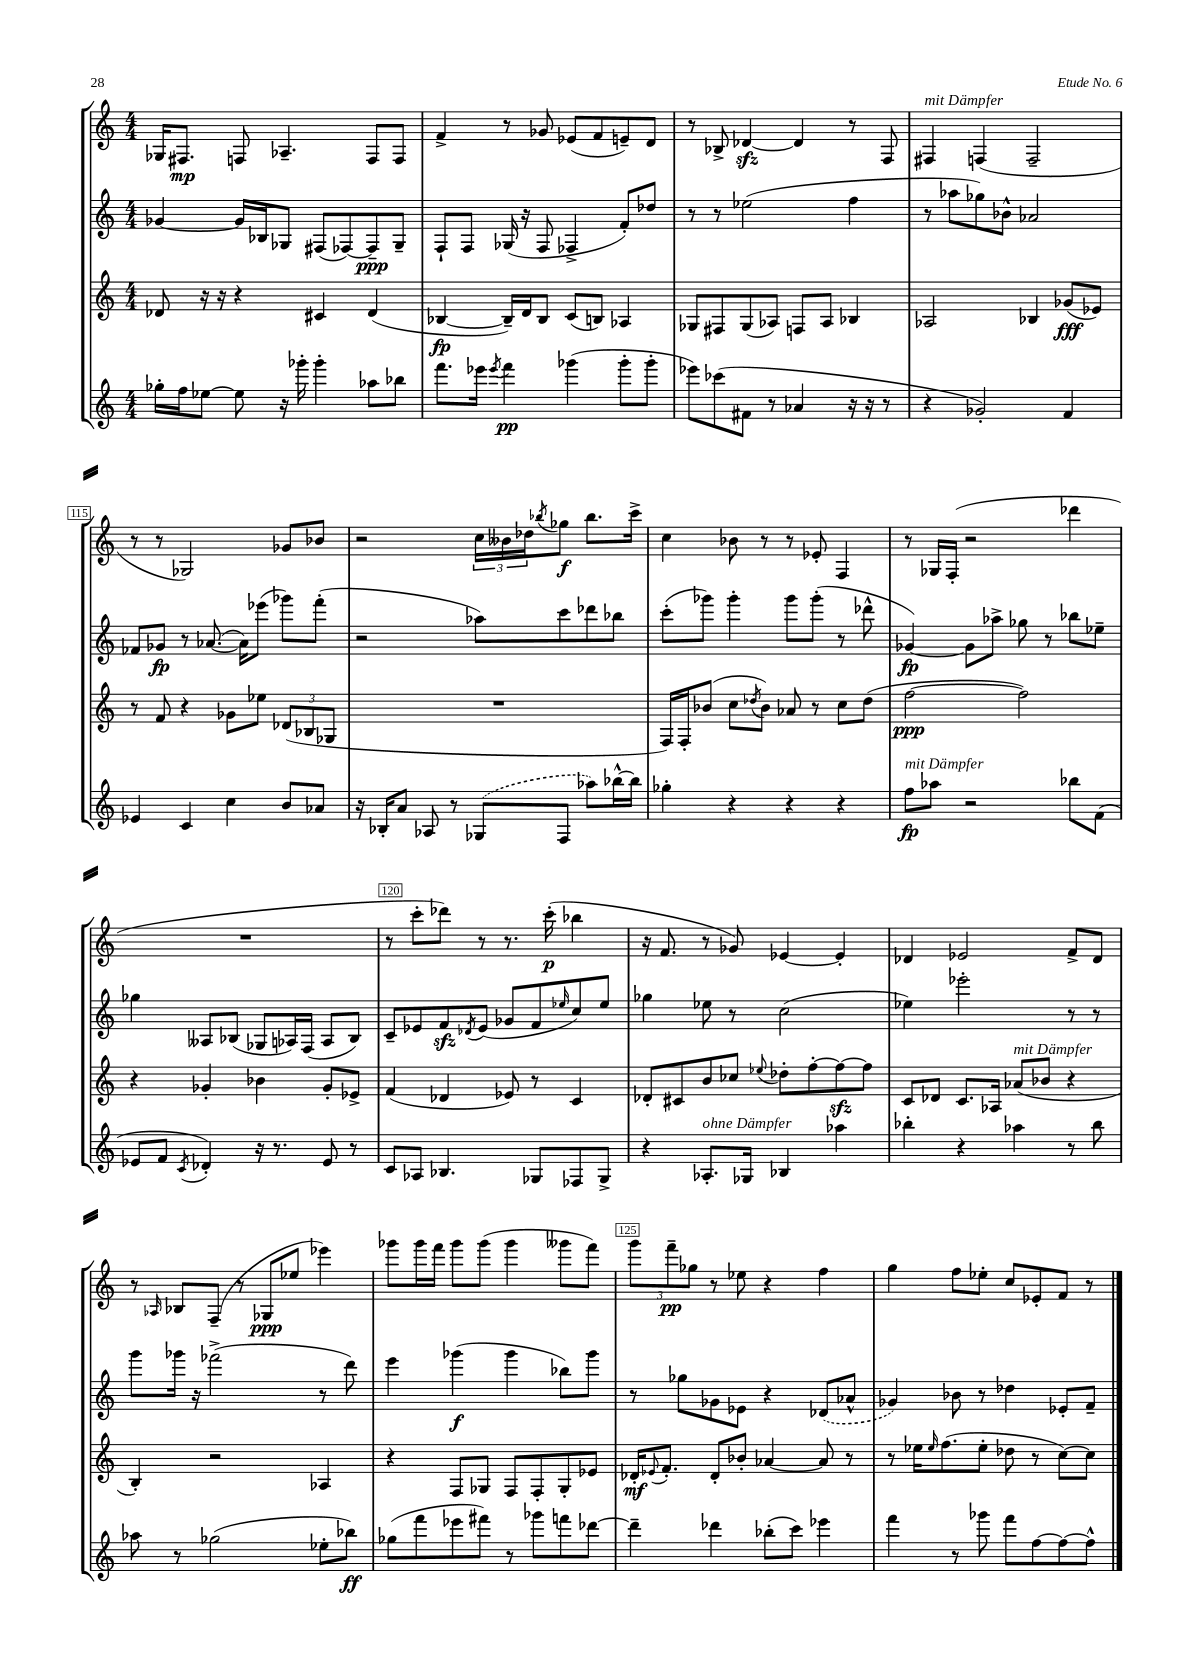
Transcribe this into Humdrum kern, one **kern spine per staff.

**kern	**kern	**kern	**kern
*staff4	*staff3	*staff2	*staff1
*clefG2	*clefG2	*clefG2	*clefG2
*k[]	*k[]	*k[]	*k[]
*M4/4	*M4/4	*M4/4	*M4/4
16gg-'\LL	8d-/	[4g-/	16G-/LK
16ff\J	.	.	8.F#/J
[8ee-\J	16r	.	.
.	16r	.	.
8ee-\]	4r	16g-/]LL	8F/
.	.	16B-/J	.
16r	.	8G-/J	4.A-~/
16ggg-'\	.	.	.
4ggg-'\	4c#/	(8F#/L	.
.	.	[8F-/)	.
8aa-\L	(4d-/	8F-~/]	8F/L
8bb-\J	.	8G-~/J	8F/J
=	=	=	=
8.fff\L	[4B-/	8F`/L	4f^/
.	.	8F/J	.
16eee-\Jk	.	.	.
8qeee-/	.	.	.
4fff\	16B-~/]LL)	(16G-/	8r
.	16d/J	16r	.
.	8B-/J	8F/	8g-/
(4ggg-\	(8c/L	4F-^/	(8e-/L
.	8B/J)	.	8f/
8ggg-'\L	4A-/	8f'/L)	8e~/)
8ggg-'\J	.	8dd-/J	8d/J
=	=	=	=
8eee-\L)	8G-/L	8r	8r
(8ccc-\	8F#/	8r	8B-^/
8f#\J	(8G-/	(2ee-\	[4d-/
8r	8A-/J)	.	.
4a-/	8F/L	.	4d-/]
.	8A-/J	.	.
16r	4B-/	4ff\	8r
16r	.	.	.
8r	.	.	8F/
=	=	=	=
4r	2A-/	8r	4F#/
.	.	8aa-\L	.
2g-'/)	.	8gg-\)	(4F/
.	.	8b-^^\J	.
.	4B-/	2a-/	2F~/
4f/	(8g-/L	.	.
.	8e-/J)	.	.
=	=	=	=
4e-/	8r	8f-/L	8r
.	8f/	8g-/J	8r
4c/	4r	8r	2G-/)
.	.	([8.a-/	.
4cc\	8g-\L	.	.
.	.	16a-\]LK)	.
.	8ee-\J	(8eee-\J	.
8b/L	(12d-/L	8ggg-\L)	8g-/L
.	12B-/	.	.
8a-/J	.	(8fff'\J	8b-/J
.	12G-/J	.	.
=	=	=	=
16r	1r	2r	2r
16B-'/LK	.	.	.
8a/J	.	.	.
8A-/	.	.	.
8r	.	.	.
(8G-/L	.	8aa-\L)	24cc\LL
.	.	.	24b--\
.	.	.	24dd-\J
.	.	.	8qbb-/
8F/J	.	8ccc\	8gg-\J
8aa-\L)	.	8ddd-\	8.bb-\L
[16bb-^^\L	.	8bb-\J	.
16bb-\]JJ	.	.	16ccc^\Jk
=	=	=	=
4gg-'\	16F/LL)	(8ccc'\L	4cc\
.	16F'/J	.	.
.	(8b-/J	8ggg-\J)	.
4r	8cc\L	4ggg-'\	8b-\
.	8qdd-/	.	.
.	8b-\J)	.	8r
4r	8a-/	8ggg-\L	8r
.	8r	(8ggg-'\J	8e-'/
4r	8cc\L	8r	4F/
.	(8dd-\J	8ddd-^^\	.
=	=	=	=
8ff\L	[2ff\	[4g-/)	8r
8aa-\J	.	.	16G-/LL
.	.	.	(16F'/JJ
2r	.	8g-\]L	2r
.	.	8aa-^\J	.
.	2ff\])	8gg-\	.
.	.	8r	.
8bb-\L	.	8bb-\L	4ddd-\
(8f\J	.	8ee-~\J	.
=	=	=	=
8e-/L	4r	4gg-\	1r
8f/J	.	.	.
8qc/	.	.	.
4d-'/)	4g-'/	8A--/L	.
.	.	(8B-/J	.
16r	4b-\	8G-/L	.
8.r	.	.	.
.	.	16A-/L)	.
.	.	(16F/JJ	.
8e-/	8g-'/L	8A-/L	.
8r	8e-^/J	8B-/J)	.
=	=	=	=
8c/L	(4f/	8c~/L	8r
8A-/J	.	8e-/	8ccc'\L
4.B-/	4d-/	8f/	8ddd-\J)
.	.	8qd-/	.
.	.	(8e-/J	8r
.	8e-/)	8g-/L	8.r
8G-/L	8r	8f/	.
.	.	.	(16ccc'\
.	.	16qqee-/	.
8F-/	4c/	8cc/)	4bb-\
8G-^/J	.	8ee-/J	.
=	=	=	=
4r	8d-'/L	4gg-\	16r
.	.	.	8.f/
.	8c#/	.	.
8.A-'/L	8b/	8ee-\	8r
.	8cc-/J	8r	8g-/)
16G-/Jk	.	.	.
.	8qqee-/	.	.
4B-/	8dd-'\L	(2cc\	[4e-/
.	[8ff'\	.	.
4aa-\	8ff\_	.	4e-'/]
.	8ff\]J	.	.
=	=	=	=
4bb-'\	8c/L	4ee-\)	4d-/
.	8d-/J	.	.
4r	8.c/L	2eee-'\	2e-/
.	16A-/Jk	.	.
4aa-\	(8a-/L	.	.
.	8b-/J	.	.
8r	4r	8r	8f^/L
8bb-\	.	8r	8d-/J
=	=	=	=
8aa-\	4B'/)	8ggg\L	8r
.	.	.	16qqA-/
8r	.	16ggg-\Jk	8B-/L
.	.	16r	.
(2gg-\	2r	(2fff-^\	(8F~/J
.	.	.	8r
.	.	.	8G-/L
.	.	.	8ee-/J
8ee-'\L	4A-/	8r	4eee-\)
8bb-\J)	.	8ddd\)	.
=	=	=	=
(8gg-\L	4r	4eee\	8ggg-\L
8fff\	.	.	16ggg-\L
.	.	.	16fff\JJ
8eee-\	8F/L	(4ggg-\	8ggg-\L
8fff#\J)	8G-/J	.	(8ggg-\J
8r	8F/L	4ggg-\	4ggg-\
8ggg-\L	8F'/	.	.
8fff\	8G-'/	8bb-\L)	8ggg--\L
[8ddd-\J	8e-/J	8ggg-\J	8fff\J)
=	=	=	=
4ddd-~\]	16d-'/LK	8r	12ggg\L
.	8qqe-/	.	.
.	8.f'/J	.	.
.	.	.	12fff~\
.	.	8gg-\L	.
.	.	.	12gg-\J
4ddd-\	8d-'/L	8g-\	8r
.	8b-'/J	8e-\J	8ee-\
(8bb-'\L	[4a-/	4r	4r
8ccc\J)	.	.	.
4eee-\	8a-/]	(8d-/L	4ff\
.	8r	8a-^^/J	.
=	=	=	=
4fff\	8r	4g-/)	4gg\
.	16ee-\LK	.	.
.	16qqee-/	.	.
.	(8.ff\	.	.
8r	.	8b-\	8ff\L
8ggg-\	8ee-'\J	8r	8ee-'\J
8fff\L	8dd-\	4dd-\	8cc/L
[8ff\	8r	.	8e-'/
8ff\_	[8cc\L)	8e-'/L	8f/J
8ff^^\]J	8cc\]J	8f~/J	8r
==	==	==	==
*-	*-	*-	*-
